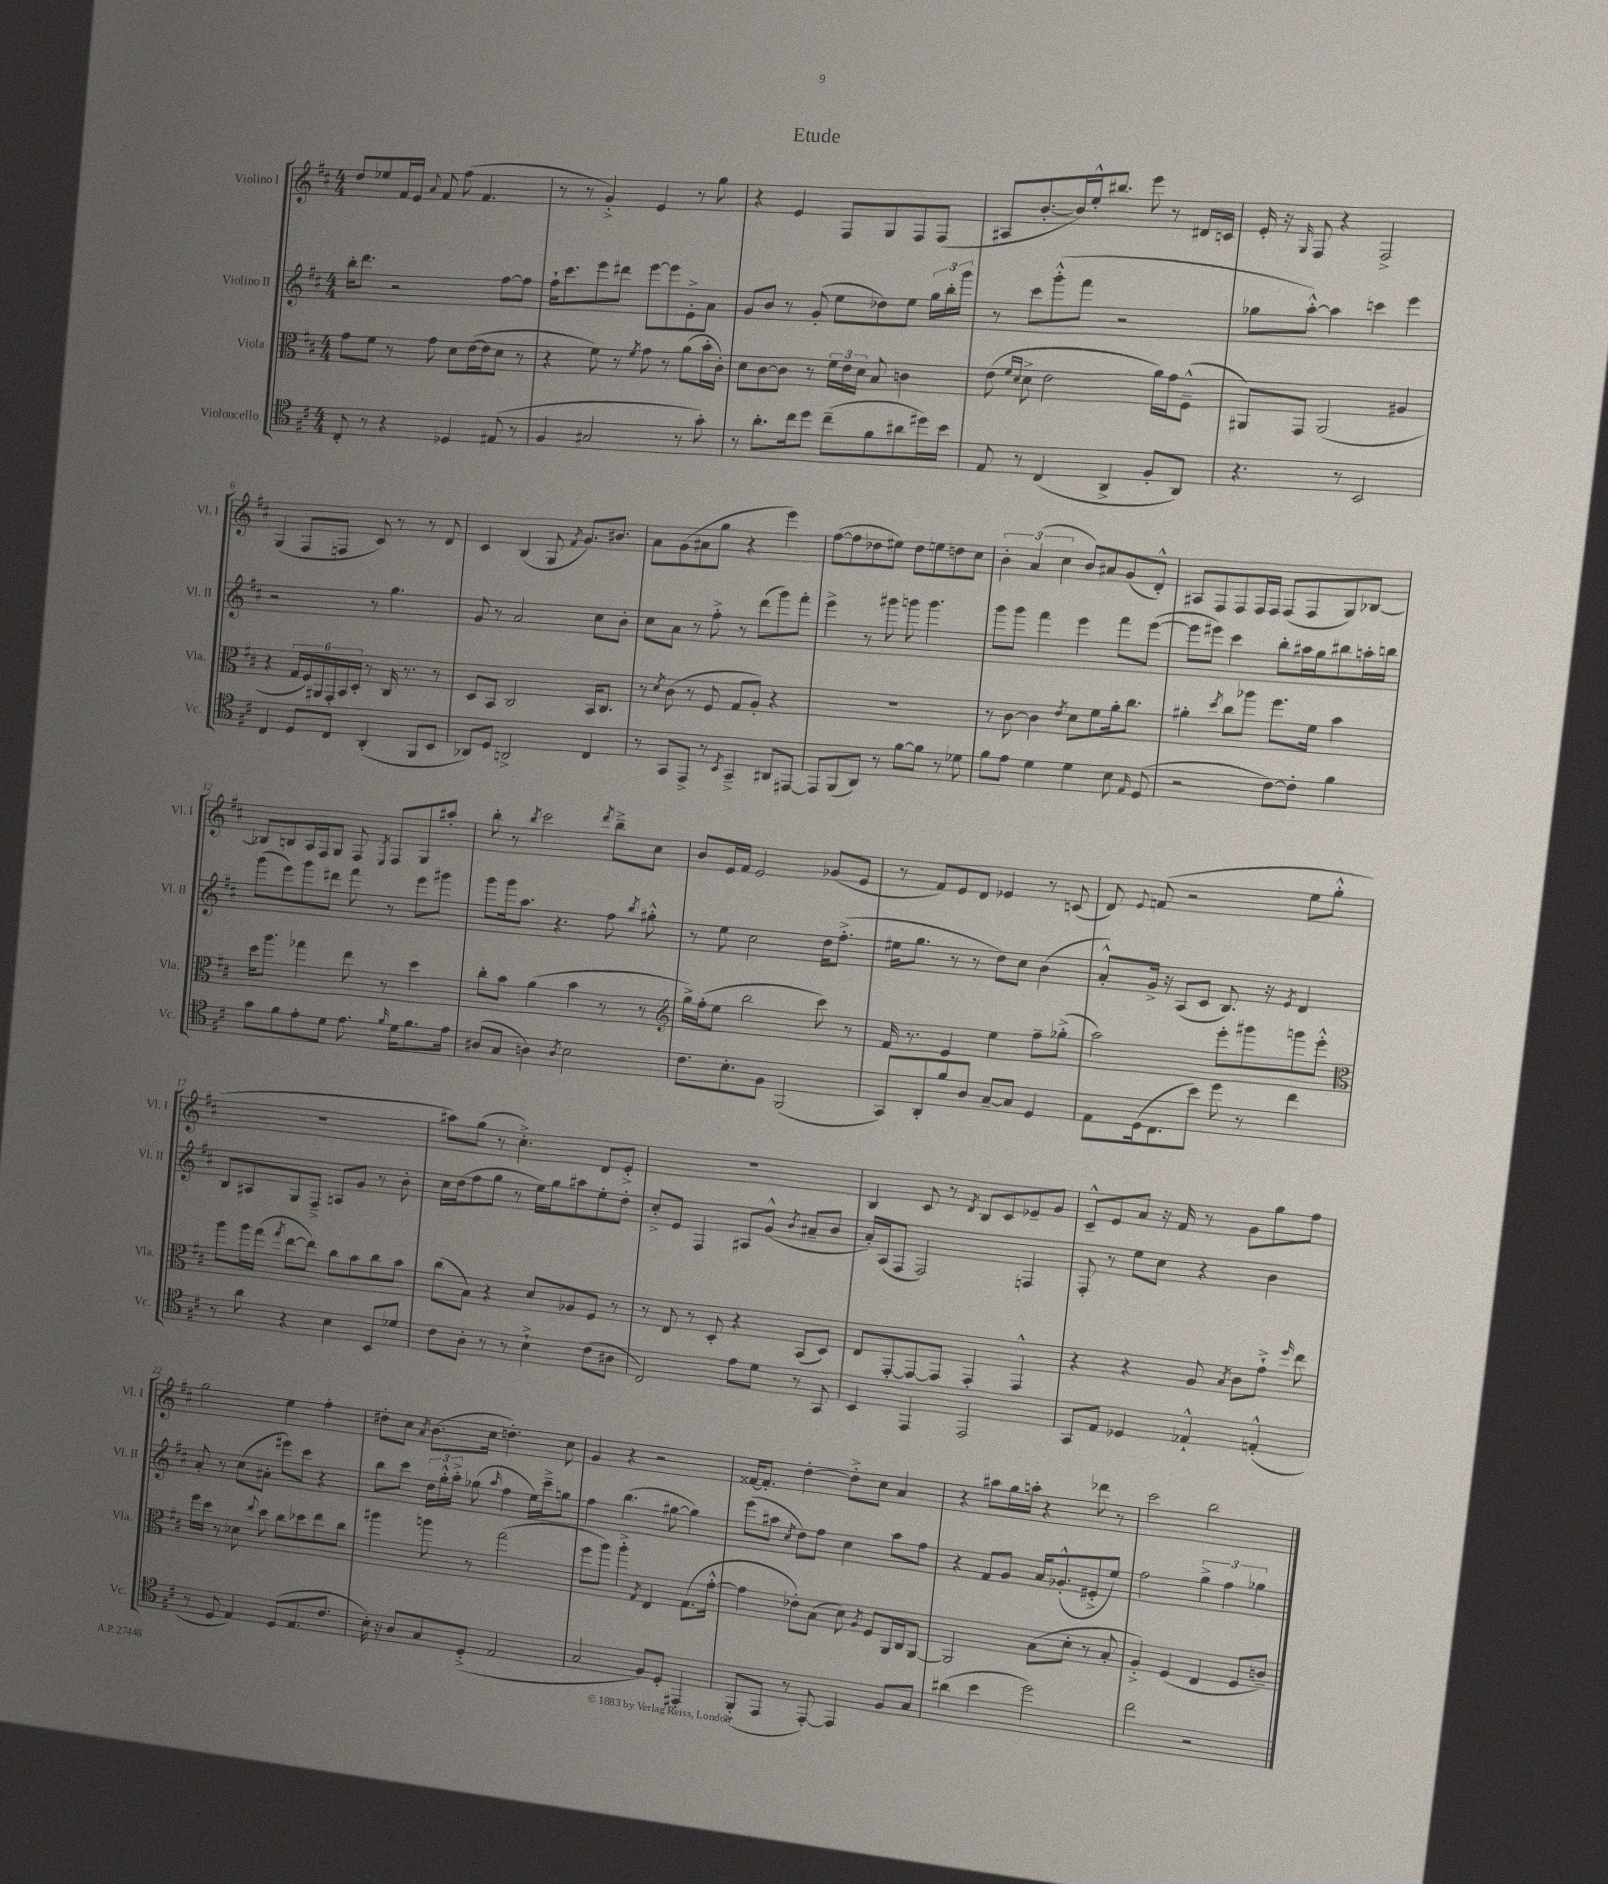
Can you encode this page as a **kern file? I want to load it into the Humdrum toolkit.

**kern	**kern	**kern	**kern
*part4	*part3	*part2	*part1
*staff4	*staff3	*staff2	*staff1
*I"Violoncello	*I"Viola	*I"Violino II	*I"Violino I
*I'Vc.	*I'Vla.	*I'Vl. II	*I'Vl. I
*clefC4	*clefC3	*clefG2	*clefG2
*k[f#c#]	*k[f#c#]	*k[f#c#]	*k[f#c#]
*M4/4	*M4/4	*M4/4	*M4/4
=1	=1	=1	=1
8C#'/	8g\L	16bb'\KL	8dd/L
.	.	8.ddd\J	.
8r	8f#\J	.	8ee-X/
4r	8r	2r	16f#/L
.	.	.	16e/JJ
.	.	.	8qqa/
.	8g\	.	8f#/
4D-X/	8d\L	.	(8ff#\
.	([16e\L	.	4.f#/
.	16e\J]	.	.
(8E#X/	8d\J	[8ff#\L	.
8r	8r	8ff#\J]	.
=2	=2	=2	=2
4F#/	4r	16ff#`\KL	8r
.	.	8.ccc#\	.
.	.	.	8r
2G#X/	8f#\)	8eee\	4g'^/)
.	8r	8ddd#X\J	.
.	8qf#/	.	.
.	8g\	[8eee\L	4e/
.	8r	8eee\]	.
8r	(8a\L	8e'^\	8r
8g'\)	16b'\L	8a\J	8gg\
.	16c#'\JJ)	.	.
=3	=3	=3	=3
8r	8d\L	8g/L	4r
8.a'\L	[8c#\	8b/J	.
.	8c#\J]	8r	4e/
16cc#\k	.	.	.
8dd\J	8r	(8g'/	.
(8cc#~\L	24f#\LL	8ee\L	8F#/L
.	24e\	.	.
.	24d\JJ	.	.
8f#\	8B/	8dd-X\)	8G/
8a#X\	4cn\	8ee\J	8F#/
16dd#X\L)	.	24gg\LL	(8F#/J
.	.	24bb'\	.
16b\JJ	.	.	.
.	.	24ggg\JJ	.
=4	=4	=4	=4
8E/	(8e\	8r	8A#X/L
.	16qqf#/LL	.	.
.	16qqd/JJ	.	.
8r	8d^\	8ccc#\L	[8.b'/
(4C#/	2e\	(8ggg'^^\	.
.	.	.	16b/L])
.	.	8fff#\J	16ee'^^/J
.	.	.	8.bb#X/J
4AA^/	.	2r	.
.	.	.	8eee\
8F#'/L	16a\LL)	.	8r
.	16g\J	.	.
8AA/J)	(8F#~^^\J	.	16d#X/LL
.	.	.	16cn/JJ
=5	=5	=5	=5
4.r	8AA#X/L)	8gg-X\L	16e'/
.	.	.	16r
.	.	.	16qqG/
.	8GG/J	[8aa'^^\J)	8F#/
.	(2AA#/	4aa\]	4r
8r	.	.	.
2BB/	.	4cccn\	2F#^/
.	4A#X/	4eee\	.
!!LO:LB:g=z
=6	=6	=6	=6
4C#/	4r	2r	(4G/
8D/L	24G/LL	.	8F#/L
.	24F#/)	.	.
.	24AA#X/	.	.
8C#/J	24GG'/	.	8Fn/J
.	24BB/	.	.
.	24D'/JJ	.	.
(4AA'/	8r	8r	8c#/)
.	16C#/	4.gg\	8r
.	8.r	.	.
8FF#/L	.	.	8r
8BB/J	8r	.	8d/
=7	=7	=7	=7
8AA-X/L)	8D/L	8g/	4c#/
8D/J	8BB/J	8r	.
2AAn^/	2C#/	2a/	(4B/
.	.	.	8G/
.	.	.	8qf#/
.	.	.	8.g/L)
4C#/	16BB/KL	8cc#\L	.
.	8.C#/J	.	8.b#X/J
.	.	8b'\J	.
=8	=8	=8	=8
8r	8r	8cc#\L	8a\L
.	8qd/	.	.
8GG/L	(8c#\	8a\J	(8g\
8EE^/J	8r	8r	8a#X\
8r	8F#/	8ff#'^\	8gg\J
8qBB/	.	.	.
4GG~^/	8G/L	8r	4r
.	8A'/J)	(8ddd\L	.
8AA#X/L	4r	8ggg\)	4eee\)
[8EE#X/J	.	8fff#'\J	.
=9	=9	=9	=9
8EE#/L]	1r	4eee^\	([8ff#\L
(8FF#/	.	.	8ff#\]
8AA/J)	.	8r	8dd-X\
8r	.	8ggg#X\	8ee#X\J)
[8f#\L	.	8gggn\	8dd-\L
8f#\J]	.	4.ggg\	8een\
8r	.	.	8ddn\
8d-X\	.	.	8cc#\J
=10	=10	=10	=10
8f#\L	8r	8ggg\L	6b'\
8e\J	[8c#\	8ggg\J	.
.	.	.	(6a/
4d\	4c#\]	4fff#\	.
.	.	.	6cc#\
.	8qe/	.	.
4d\	8d\L	4eee\	8b/L)
.	8f#\	.	8a#X/
8B\	16a'\k	8fff#\L	(8g/
.	8.cc#\J	.	.
16qqE/	.	.	.
(8D/	.	([8eee\J	8d'^^/J)
=11	=11	=11	=11
2r	4a#X'\	8eee\L]	8A#X/L
.	.	8eee#X\J)	8F#/
.	8qdd/	.	.
.	8cc#\L	4ccc#\	8F#/
.	8aa-X\J	.	16F#/L
.	.	.	16F#/JJ
[8c#\L)	8.ff#\L	8bb'\L	(8F#/L
8c#'\J]	.	16aa#X\L	8F#/
.	16f#\Jk	16gg\J	.
4f#\	4b\	8bb#X\	8G/)
.	.	16aan'\L	[8B-X/J
.	.	16bbn\JJ	.
!!LO:LB:g=z
=12	=12	=12	=12
8g\L	16dd\KL	(8ggg\L	8B-X/L]
.	8.aa\J	.	.
8f#\	.	8eee\)	8Bn/
8e'\	4gg-X\	8ggg\	16A/L
.	.	.	16F#/J
8d\J	.	8ddd#X\J	8G/J
8.e\	8ee\	8fff#\	8F#/
.	.	.	8qE/
.	8r	8r	8F#/L
16qqf#/	.	.	.
16d\KL	.	.	.
8.f#\	4dd\	8eee\L	8G/
.	.	8ggg#X\J	8aa#X'/J
16e\Jk	.	.	.
=13	=13	=13	=13
(8A#X/L	8cc#'\L	8ggg\L	8bb'\
8G/J	8b\J	16ggg\k	8r
.	.	8.aa\J	.
.	.	.	8qbb/
4An\)	(4a\	.	2ccc#\
.	.	4.r	.
8qA/	.	.	.
2B\	4b\	.	.
.	.	.	8qddd/
.	8r	8ff#\	8bb~^\L
.	.	8qbb/	.
.	8r	8gg#X'^^\	8cc#\J
=14	=14	=14	=14
*	*clefG2	*	*
8.c#\L	16gg^\LL)	8r	8b/L
.	(16ff#'\J	.	.
.	8ee\J	8ee\	16e/L
8.B'\	.	.	16f#/JJ
.	2bb\	2cc#\	2e/
8F#\J	.	.	.
(2FF#/	.	.	.
.	8ccc#\)	16dd\KL	(8g-X/L
.	.	(8.ff#'^\J	.
.	8r	.	8e/J
=15	=15	=15	=15
8GG/L)	16f#/	16ee#X\KL	8r
.	8.r	8.gg\J	.
8AA'/	.	.	8f#/L)
8f#/	4e/	8r	8e/
8A/J	.	8r	8d/J
[8G~/L	4ee\	8dd\L)	4e-X/
8G/J]	.	8cc#\J	.
4D/	8ff#~\L	(4b\	8r
.	(8gg-X'^\J	.	(8cn/
=16	=16	=16	=16
8E\L	2aa\)	8a'^^/L)	8d/)
.	.	.	8qqe/
(16D\k	.	16g^/Jk	(8fn/
8.C#\	.	16r	.
.	.	(8A/L	2r
8b\J)	.	8c#/J	.
8dd\	8eee'\L	8.B/)	.
8r	8ggg#X\	.	.
.	.	16r	.
.	.	8qe/	.
4cc#\	8gggn\	4d/	8ee\L
.	8eee'^^\J	.	8gg'^^\J
!!LO:LB:g=z
=17	=17	=17	=17
*	*clefC3	*	*
8r	8aa\L	8B/L	1r
8a\	16aa\L	8A#X/	.
.	(16gg\JJ	.	.
.	8qgg/	.	.
4r	[8ee\L	8G/	.
.	8ee\J])	8F#~^/J	.
4B\	8cc#\L	8An/L	.
.	8b\	8g/J	.
8BB/L	8cc#\	8r	.
8d-X/J	8b\J	8b'\	.
=18	=18	=18	=18
8c#\L	(8cc#\L	16cc#\LL	8aa#X\L)
.	.	(16dd\J	.
8A'\J	8B\J)	8ff#\	(8gg\J
8r	4r	8gg\J	8r
8r	.	8r	4.cc#'^\)
4B`^\	8d/L	16ee\LL)	.
.	.	16gg\J	.
.	8A-X/	8aa#X\	.
(8c#\L	8F#/J	8ee'\	8d/L
8A#X\J	8r	8dd'\J	8e'^/J
=19	=19	=19	=19
2C#/)	8r	8cc#'^/L	1r
.	8E/	8e/J	.
.	8r	4F#/	.
.	8D'/	.	.
8e\L	4r	8A#X/L	.
8d\J	.	(8g^^/J	.
.	.	8qb/	.
8r	(8BB/L	8a#X~/L	.
8GG/	8D/J)	8b/J	.
=20	=20	=20	=20
4BB/	8E/L	16a'/LL)	4B/
.	.	(16A/J	.
.	[8GG'/	8F#/J	.
4EE/	8GG/_	2F#/)	8c#/
.	8GG/J]	.	8r
.	.	.	8qd/
2EE/	4GG'/	.	8B/L
.	.	.	8c#/
.	4GG^^/	4Fn/	8e-X~/
.	.	.	8g/J
=21	=21	=21	=21
8GG/L	4r	8F#'/	8c#~^^/L
8E/J	.	8r	8e/
4D-X/	4r	8ee\L	8a/J
.	.	8cc#\J	16r
.	.	.	16f#/
4E-X`^^/	8A/	4r	8r
.	8qB/	.	.
.	8c#\L	.	8g\L
(4En'^^/	8g`^\J	4b\	8gg\
.	16qqff#/	.	.
.	8ee\	.	8ff#\J
!!LO:LB:g=z
=22	=22	=22	=22
8r	16ff#\LL	8a'/	2gg\
.	16dd\JJ	.	.
8D/	8r	8r	.
4E/)	8d-X\	(8cc#\L	.
.	8qqee/	.	.
.	8dd\	8a#X'\J	.
(8D/L	8cc#\L	8eee#X\L)	4ee\
8.E/	8dd-X\	8ccc#\J	.
.	8ee\	4r	4ff#'\
8.c#/J	.	.	.
.	8cc#\J	.	.
=23	=23	=23	=23
16B'\)	4aa#X\	8bb\L	8dd#X'\L
16r	.	.	.
8A/L	.	8ccc#\J	8cc#\J
.	.	.	8qa/
8G/	8aan\	24dd\LL	(8.b\L
.	.	24gg'^^\	.
.	.	24aa'^\JJ	.
(8D'^/J	8r	(8gg-X\	.
.	.	.	16cc#\Jk
.	.	16qqaa/	.
2E/	(2gg\	4ff#\	4.ddn'\)
.	.	16ee\LL)	.
.	.	16ccc#~^\J	.
.	.	8ggn\J	8cc#\
=24	=24	=24	=24
2G/	8ff#\L	4ff#\	4g/
.	8aa\J)	.	.
.	4aa'^\	(4.bb\	4r
.	8qG/	.	.
8F#/L)	4E/	.	2r
8D'/J	.	[8gg#X\	.
4EE#X'/	(8.G\L	4gg#\])	.
.	[16g'^^\Jk	.	.
=25	=25	=25	=25
(8FF#'^/L	4g\]	(8eee\L	[16f##X/KL
.	.	.	8.f##'/J]
8EE/J	.	8aa#X\J	.
.	.	8qcc#/	.
8r	8e-X'\L)	8dd\L)	[4dd'\
[8EE'/)	(8B\J	8ff#\J	.
4EE/]	8d\)	4cc#\	8dd'^\L]
.	8qA/	.	.
.	8F#/L	.	8cc#\J
8F#/L	16AA/L	8aa#\L	4a/
.	16C#/J	.	.
8G/J	[8AA/J	8ff#\J	.
=26	=26	=26	=26
(4a#X\	2AA/]	4r	4r
4b\	.	8f#/L	8aa#X\L
.	.	8g/J	16gg\L
.	.	.	16aan'\JJ
2dd\)	(8B\L	16a/KL	4r
.	.	(8.g-X'^^/	.
.	8d'\J	.	.
.	8r	8e#X'^/	8ddd-X\
.	8B'/	8ee/J)	8r
=27	=27	=27	=27
2cc#\	4A'^/)	2ff#\	2ccc#\
.	(4F#/	.	.
2r	4E/	6gg^\	2bb\
.	.	6ff#\	.
.	8F#/L	.	.
.	.	6gg-X\	.
.	8cn~/J)	.	.
==	==	==	==
*-	*-	*-	*-
